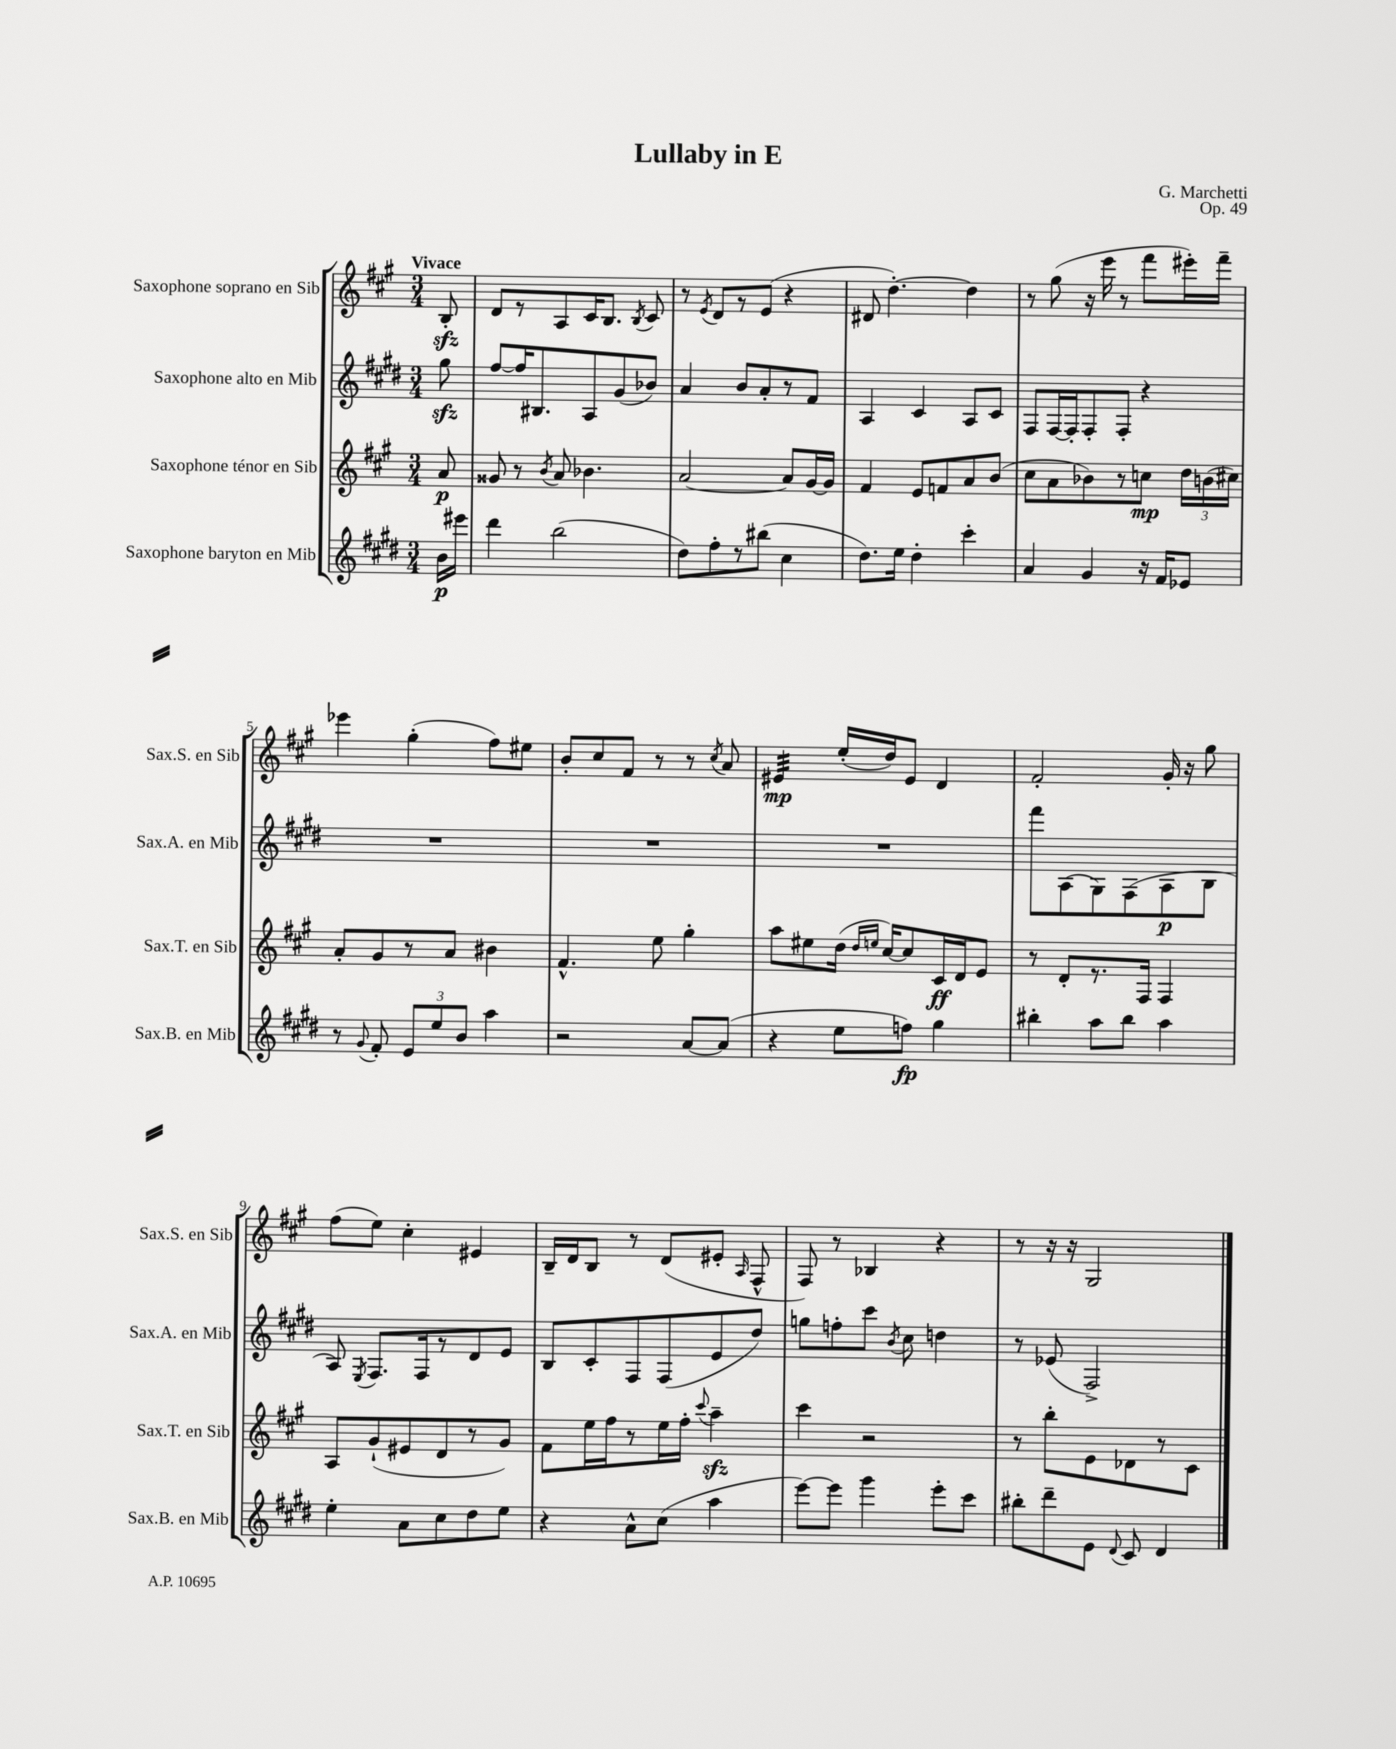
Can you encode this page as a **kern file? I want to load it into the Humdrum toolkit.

**kern	**kern	**kern	**kern
*staff4	*staff3	*staff2	*staff1
*clefG2	*clefG2	*clefG2	*clefG2
*k[f#c#g#d#]	*k[f#c#g#]	*k[f#c#g#d#]	*k[f#c#g#]
*M3/4	*M3/4	*M3/4	*M3/4
16b	8a	8gg#	8B'
16eee#	.	.	.
=	=	=	=
4ddd#	8g##	[8ff#	8d
.	8r	16ff#]	8r
.	.	8.B#	.
.	8qb	.	.
(2bb	8a	.	8A
.	4.b-	8A	16c#
.	.	.	8.B
.	.	(8g#	.
.	.	.	8qB
.	.	8b-)	8c#
=	=	=	=
8dd#)	[2a	4a	8r
.	.	.	8qe
8ff#'	.	.	8d
8r	.	8b	8r
(8bb#	.	8a'	(8e
4cc#	8a]	8r	4r
.	[16g#	8f#	.
.	16g#]	.	.
=	=	=	=
8.dd#)	4f#	4A	8d#
.	.	.	[4.dd')
16ee	.	.	.
4dd#'	8e	4c#	.
.	8f	.	.
4ccc#'	8a	8A	4dd]
.	(8b	8c#	.
=	=	=	=
4a	8cc#	8F#	8r
.	8a	[16F#	(8gg#
.	.	16F#']	.
4g#	8b-)	8F#'	16r
.	.	.	16eee
.	8r	8F#'	8r
16r	8cc	4r	8fff#
16f#	.	.	.
8e-	24dd	.	16eee#')
.	(24b	.	.
.	.	.	16fff#~
.	24cc#)	.	.
=	=	=	=
8r	8a'	2.r	4eee-
8qqg#	.	.	.
8f#'	8g#	.	.
12e	8r	.	(4gg#'
12ee	.	.	.
.	8a	.	.
12b	.	.	.
4aa	4b#	.	8ff#)
.	.	.	8ee#
=	=	=	=
2r	4.f#^^	2.r	8b'
.	.	.	8cc#
.	.	.	8f#
.	8ee	.	8r
[8a	4gg#'	.	8r
.	.	.	8qcc#
(8a]	.	.	8a
=	=	=	=
4r	8aa	2.r	4e#
.	8ee#	.	.
8ee	(16dd	.	(16ee'
.	16qqdd	.	.
.	16qqee	.	.
.	[16cc#)	.	16dd)
8ff)	8cc#]	.	8e#
4gg#	16c#	.	4d
.	16d	.	.
.	8e	.	.
=	=	=	=
4bb#'	8r	8fff#	2f#'
.	8d'	(8A	.
8aa	8.r	8G#)	.
8bb#	.	(8F#	.
.	16F#	.	.
4aa	4F#	8A	16g#'
.	.	.	16r
.	.	8B	8gg#
=	=	=	=
4ee'	8A	8A)	(8ff#
.	.	8qE	.
.	(8g#`	8.F#	8ee)
8a	8e#	.	4cc#'
.	.	16F#	.
8cc#	8d	8r	.
8dd#	8r	8d#	4e#
8ee	8g#)	8e	.
=	=	=	=
4r	8f#	8B	16B~
.	.	.	16d
.	16ee	8c#'	8B
.	16ff#	.	.
8a^^	8r	8F#	8r
(8cc#	16ee	(8F#	(8d
.	16ff#'	.	.
.	8qqccc#	.	.
4aa	4aa~	8e	8e#'
.	.	.	16qqA
.	.	8dd#)	8F#^^
=	=	=	=
[8eee)	4ccc#	8gg	8F#)
8eee]	.	8ff'	8r
4ggg#	2r	8ccc#	4B-
.	.	8qb	.
.	.	8cc#	.
8eee'	.	4dd	4r
8ccc#	.	.	.
=	=	=	=
8bb#'	8r	8r	8r
8ddd#~	8bb'	(8e-	16r
.	.	.	16r
8e	8e	2F#^)	2G#
8qqd#	.	.	.
8c#	8d-	.	.
4d#	8r	.	.
.	8c#	.	.
==	==	==	==
*-	*-	*-	*-
